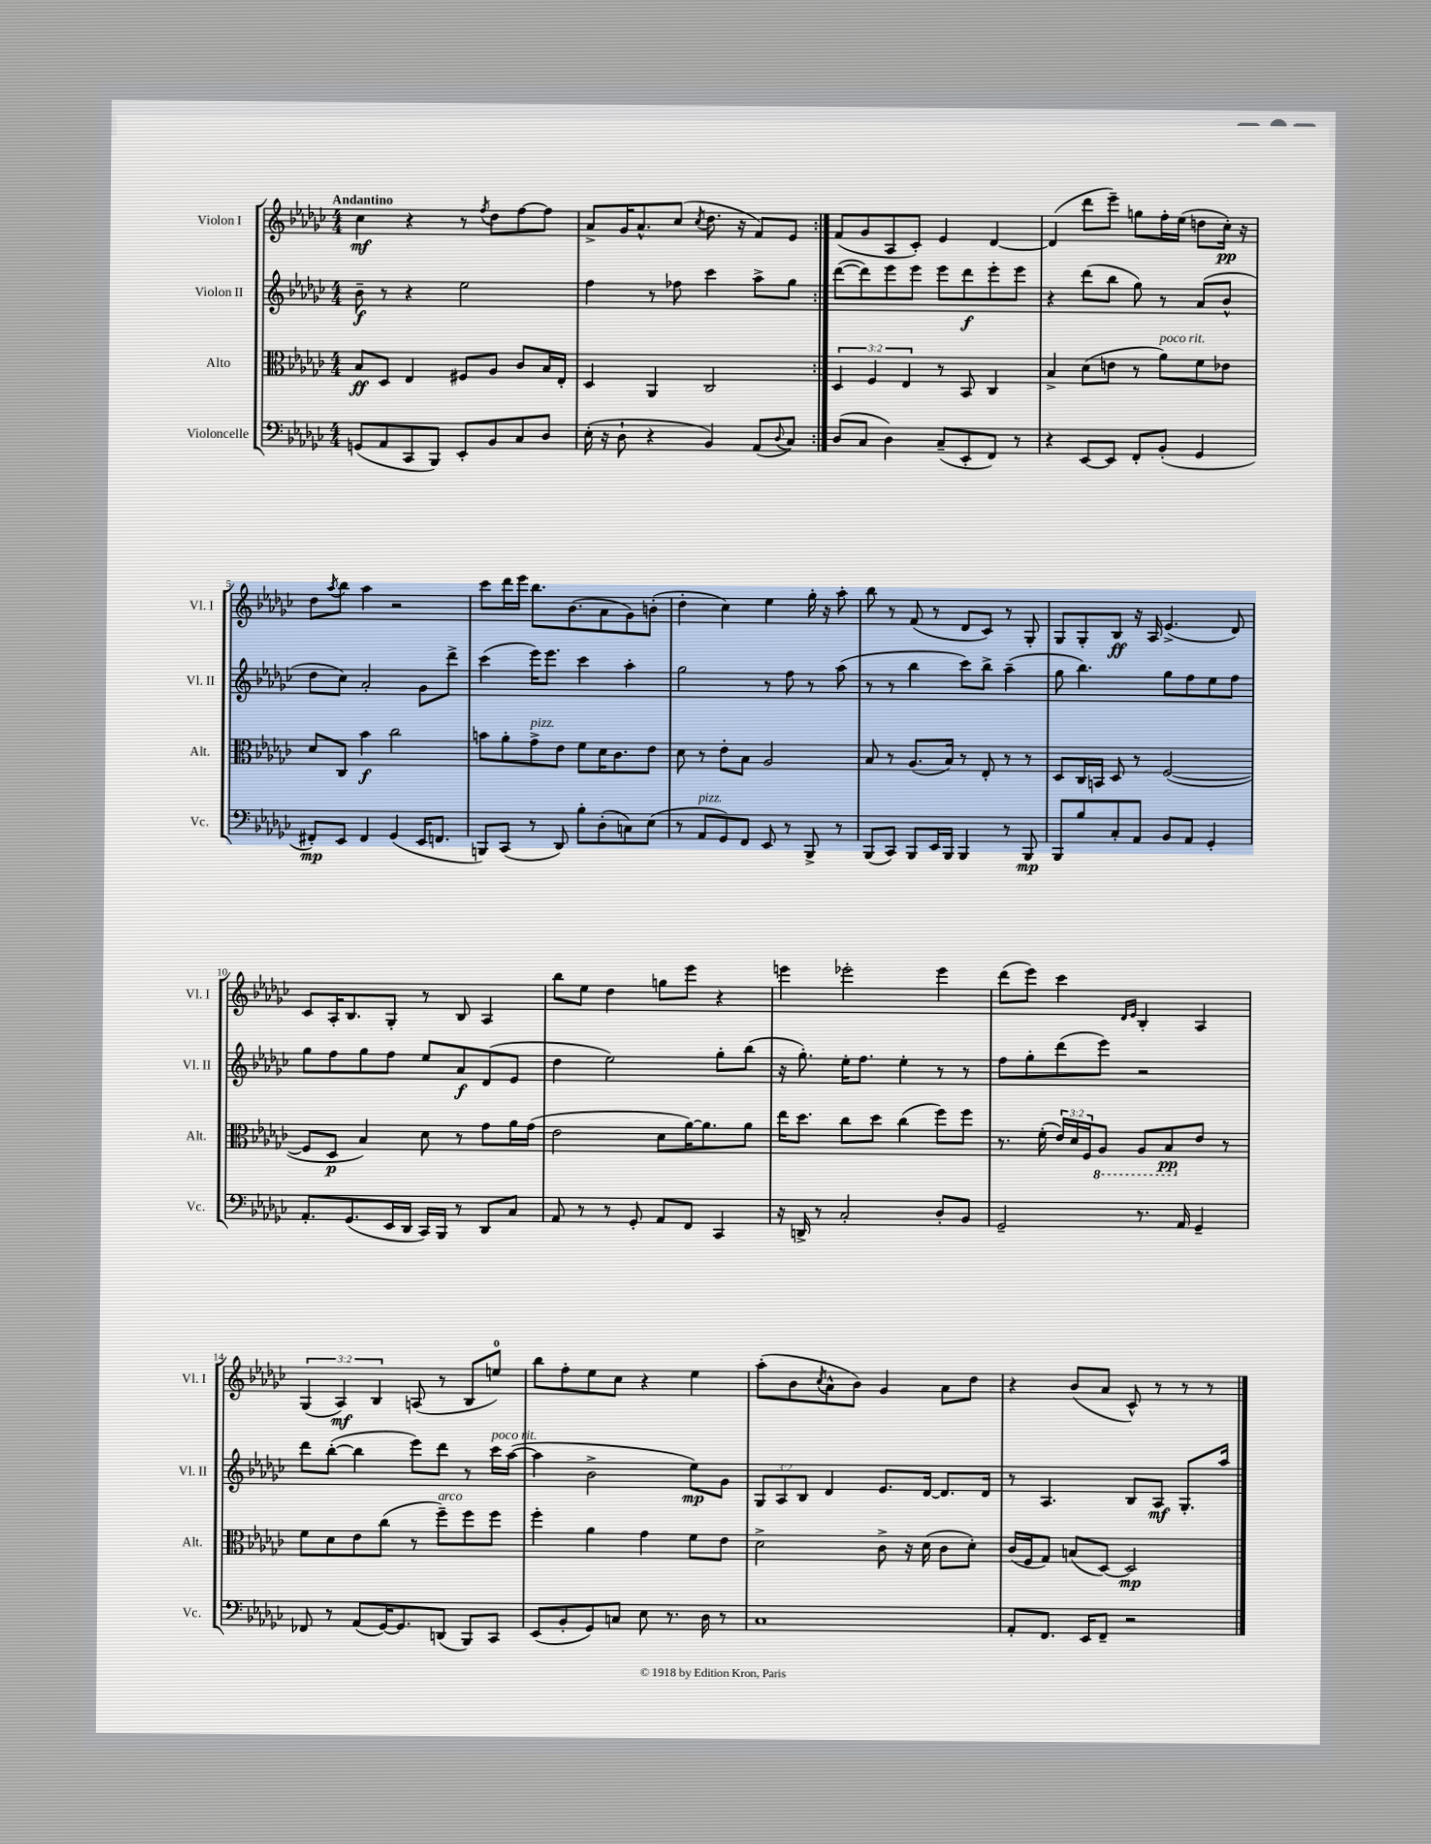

**kern	**dynam	**kern	**dynam	**kern	**dynam	**kern	**dynam
*part4	*part4	*part3	*part3	*part2	*part2	*part1	*part1
*staff4	*staff4	*staff3	*staff3	*staff2	*staff2	*staff1	*staff1
*I"Violoncelle	*	*I"Alto	*	*I"Violon II	*	*I"Violon I	*
*I'Vc.	*	*I'Alt.	*	*I'Vl. II	*	*I'Vl. I	*
*clefF4	*	*clefC3	*	*clefG2	*	*clefG2	*
*k[b-e-a-d-g-c-]	*	*k[b-e-a-d-g-c-]	*	*k[b-e-a-d-g-c-]	*	*k[b-e-a-d-g-c-]	*
*M4/4	*	*M4/4	*	*M4/4	*	*M4/4	*
=1	=1	=1	=1	=1	=1	=1	=1
!	!	!	!	!	!	!LO:TX:a:B:t=Andantino	!
(8GGn/L	.	8B-/L	ff	8b-~\	f	4cc-\	mf
8AA-/	.	8D-/J	.	8r	.	.	.
8CC-/	.	4E-/	.	4r	.	4r	.
8BBB-/J)	.	.	.	.	.	.	.
8EE-'/L	.	8F#X/L	.	2ee-\	.	8r	.
.	.	.	.	.	.	8qff/	.
8BB-/	.	8A-/J	.	.	.	8dd-\L	.
8C-/	.	8c-/L	.	.	.	[8ff\	.
8D-/J	.	16B-/L	.	.	.	8ff\J]	.
.	.	16E-'/JJ	.	.	.	.	.
=2	=2	=2	=2	=2	=2	=2	=2
(16E-'\	.	4D-/	.	4ff\	.	8a-^/L	.
16r	.	.	.	.	.	.	.
8D-`\	.	.	.	.	.	16g-/K	.
.	.	.	.	.	.	8.a-^^/	.
4r	.	4AA-/	.	8r	.	.	.
.	.	.	.	8ff-X\	.	(8cc-/J	.
.	.	.	.	.	.	8qcc-/	.
4BB-/)	.	2C-/	.	4ccc-\	.	8.dd-\	.
.	.	.	.	.	.	16r	.
(8AA-/L	.	.	.	8aa-^\L	.	8f/L)	.
8qqD-/	.	.	.	.	.	.	.
8C-/J)	.	.	.	8gg-\J	.	8e-/J	.
=3:|!	=3:|!	=3:|!	=3:|!	=3:|!	=3:|!	=3:|!	=3:|!
(8D-/L	.	6D-/	.	([8ddd-\L	.	(8f/L	.
8C-/J	.	.	.	8ddd-\])	.	8g-/	.
.	.	6F/	.	.	.	.	.
4D-\)	.	.	.	8eee-\	.	8A-/	.
.	.	6E-/	.	.	.	.	.
.	.	.	.	8eee-\J	.	8c-'/J)	.
(8C-~/L	.	8r	.	8eee-\L	.	4e-/	.
8EE-'/	.	8BB-/	.	8ddd-\	f	.	.
8FF/J)	.	4C-/	.	8eee-'\	.	[4d-/	.
8r	.	.	.	8eee-\J	.	.	.
=4	=4	=4	=4	=4	=4	=4	=4
4r	.	4B-^/	.	4r	.	(4d-/]	.
[8EE-/L	.	(8d-\L	.	(8ddd-\L	.	8ddd-\L	.
8EE-/J]	.	8en\J	.	8bb-\J	.	8eee-~\J)	.
8FF'/L	.	8r	.	8gg-\)	.	8ggn\L	.
!	!	!LO:TX:a:i:t=poco rit.	!	!	!	!	!
(8BB-'/J	.	8a-\L)	.	8r	.	16ff'\L	.
.	.	.	.	.	.	(16ee-\JJ	.
4GG-/	.	8f\	.	(8a-/L	.	8ddn\L	.
.	.	8e-X\J	.	8b-^^/J	.	16cc-'\Jk)	pp
.	.	.	.	.	.	16r	.
!!LO:LB:g=z
=5	=5	=5	=5	=5	=5	=5	=5
8FF#X'/L)	mp	8d-/L	.	8dd-\L	.	8dd-\L	.
.	.	.	.	.	.	8qaa-/	.
8EE-/J	.	8C-/J	.	8cc-\J)	.	8bb-\J	.
4FF#/	.	4b-\	f	2a-'/	.	4aa-\	.
(4GG-/	.	2cc-\	.	.	.	2r	.
16EE-/KL	.	.	.	8g-\L	.	.	.
8.FFn/J	.	.	.	.	.	.	.
.	.	.	.	8ddd-^\J	.	.	.
=6	=6	=6	=6	=6	=6	=6	=6
8BBBn/L)	.	8bn\L	.	(4ccc-\	.	8ccc-\L	.
(8CC-/J	.	8a-'\	.	.	.	16ddd-\L	.
.	.	.	.	.	.	16eee-\JJ	.
!	!	!LO:TX:a:i:t=pizz.	!	!	!	!	!
8r	.	8g-^\	.	16eee-\KL)	.	8.bb-\L	.
.	.	.	.	8.eee-\J	.	.	.
8DD-/)	.	8e-\J	.	.	.	.	.
.	.	.	.	.	.	(8.b-\	.
8B-'\L	.	8f\L	.	4ccc-\	.	.	.
(8D-'\	.	16d-\K	.	.	.	8a-\	.
.	.	8.c-\	.	.	.	.	.
8Cn\)	.	.	.	4aa-'\	.	8g-\)	.
(8E-\J	.	8e-\J	.	.	.	(8bn'\J	.
=7	=7	=7	=7	=7	=7	=7	=7
8r	.	8d-\	.	2gg-\	.	4dd-'\	.
!LO:TX:a:i:t=pizz.	!	!	!	!	!	!	!
8AA-/L	.	8r	.	.	.	.	.
8GG-/)	.	8e-'\L	.	.	.	4cc-\)	.
8FF/J	.	8B-\J	.	.	.	.	.
8EE-/	.	2A-/	.	8r	.	4ee-\	.
8r	.	.	.	8ff\	.	.	.
8BBB-^/	.	.	.	8r	.	16gg-'\	.
.	.	.	.	.	.	16r	.
8r	.	.	.	(8aa-\	.	8aa-'\	.
=8	=8	=8	=8	=8	=8	=8	=8
(8BBB-/L	.	8B-/	.	8r	.	8bb-\	.
8CC-/J)	.	8r	.	8r	.	8r	.
8BBB-/L	.	(8.A-/L	.	4bb-\	.	(8f/	.
16EE-/L	.	.	.	.	.	8r	.
16BBB-/JJ	.	16B-/Jk)	.	.	.	.	.
4BBB-/	.	8r	.	8ccc-\L)	.	8d-/L	.
.	.	8E-'/	.	8bb-^\J	.	8c-/J)	.
8r	.	8r	.	(4aa-~\	.	8r	.
8BBB-/	mp	8r	.	.	.	8G-'/	.
=9	=9	=9	=9	=9	=9	=9	=9
8BBB-/L	.	8D-/L	.	8gg-\	.	8G-/L	.
8B-/	.	16C-/L	.	4.bb-\)	.	8G-'/	.
.	.	16BBn/JJ	.	.	.	.	.
8C-'/	.	8D-/	.	.	.	8B-/J	ff
8AA-/J	.	8r	.	.	.	16r	.
.	.	.	.	.	.	16A-/	.
8BB-/L	.	([2F/	.	8gg-\L	.	(4.e-^/	.
8AA-/J	.	.	.	8ff\	.	.	.
4GG-'/	.	.	.	8ee-\	.	.	.
.	.	.	.	8ff\J	.	8d-/)	.
!!LO:LB:g=z
=10	=10	=10	=10	=10	=10	=10	=10
8.AA-'/L	.	8F/L]	.	8gg-\L	.	8c-/L	.
.	.	8D-/J	p	8ff\	.	16A-'/K	.
(8.GG-/	.	.	.	.	.	8.B-/	.
.	.	4B-/)	.	8gg-\	.	.	.
16EE-/L	.	.	.	8ff\J	.	8G-'/J	.
16DD-/JJ	.	.	.	.	.	.	.
16CC-/LL)	.	8d-\	.	8ee-/L	.	8r	.
16BBB-/JJ	.	.	.	.	.	.	.
8r	.	8r	.	8a-/	f	8B-/	.
8DD-/L	.	8g-\L	.	(8d-/	.	4A-/	.
8C-/J	.	16a-\L	.	8e-/J	.	.	.
.	.	(16g-\JJ	.	.	.	.	.
=11	=11	=11	=11	=11	=11	=11	=11
8AA-/	.	2e-\	.	4dd-\	.	8bb-\L	.
8r	.	.	.	.	.	8ee-\J	.
8r	.	.	.	2ee-\)	.	4dd-\	.
8GG-'/	.	.	.	.	.	.	.
8AA-/L	.	8d-\L	.	.	.	8ggn\L	.
8FF/J	.	[16a-\K)	.	.	.	8eee-\J	.
.	.	8.a-\]	.	.	.	.	.
4CC-/	.	.	.	8gg-'\L	.	4r	.
.	.	8a-\J	.	(8bb-\J	.	.	.
=12	=12	=12	=12	=12	=12	=12	=12
16r	.	16ee-\KL	.	16r	.	4eeen\	.
16DDn^/	.	8.dd-\J	.	8.gg-'\)	.	.	.
8r	.	.	.	.	.	.	.
2C-'/	.	8cc-\L	.	16ee-'\KL	.	2eee-X'\	.
.	.	.	.	8.ff\J	.	.	.
.	.	8dd-\J	.	.	.	.	.
.	.	(4cc-\	.	4ee-'\	.	.	.
8D-'/L	.	8ff\L)	.	8r	.	4eee-\	.
8BB-/J	.	8ff\J	.	8r	.	.	.
=13	=13	=13	=13	=13	=13	=13	=13
2GG-~/	.	8.r	.	8ff\L	.	(8ddd-\L	.
.	.	.	.	8gg-'\	.	8eee-\J)	.
.	.	(16f'\	.	.	.	.	.
.	.	24e-/LL)	.	(8ddd-\	.	4ccc-\	.
.	.	24d-/	.	.	.	.	.
.	.	24F/J	.	.	.	.	.
*	*	*8ba	*	*	*	*	*
.	.	8AA-/J	.	8eee-\J)	.	.	.
.	.	.	.	.	.	16qqd-/LL	.
.	.	.	.	.	.	16qqe-/JJ	.
8.r	.	8AA-/L	.	2r	.	4B-'/	.
.	.	8BB-/	pp	.	.	.	.
16AA-/	.	.	.	.	.	.	.
*	*	*X8ba	*	*	*	*	*
4GG-~/	.	8e-/J	.	.	.	4A-/	.
.	.	8r	.	.	.	.	.
!!LO:LB:g=z
=14	=14	=14	=14	=14	=14	=14	=14
8FF-X/	.	8f\L	.	8ddd-\L	.	(6G-/	.
8r	.	8d-\	.	([8bb-'\J	.	.	.
.	.	.	.	.	.	6A-/)	mf
(8AA-/L	.	8e-\	.	4bb-\]	.	.	.
.	.	.	.	.	.	6B-/	.
[16GG-/K)	.	(8cc-\J	.	.	.	.	.
8.GG-/]	.	.	.	.	.	.	.
.	.	8r	.	8eee-\L)	.	(8An/	.
!	!	!LO:TX:a:i:t=arco	!	!	!	!	!
(8DDn/J	.	8ff~\L)	.	8ddd-\J	.	8r	.
8BBB-/L)	.	8ff\	.	8r	.	8B-/L	.
!	!	!	!	!LO:TX:a:i:t=poco rit.	!	!	!
8CC-/J	.	8ff\J	.	16ccc-\LL	.	8een/J)	.
.	.	.	.	([16aa-\JJ	.	.	.
=15	=15	=15	=15	=15	=15	=15	=15
(8EE-/L	.	4ff'\	.	4aa-\]	.	8bb-\L	.
8BB-'/	.	.	.	.	.	8ff'\	.
8GG-/)	.	4a-\	.	2b-^\	.	8ee-\	.
8Cn/J	.	.	.	.	.	8cc-\J	.
8E-\	.	4g-\	.	.	.	4r	.
8.r	.	.	.	.	.	.	.
.	.	8f\L	.	8ee-\L)	mp	4ee-\	.
16D-\	.	.	.	.	.	.	.
8r	.	8e-\J	.	8g-\J	.	.	.
=16	=16	=16	=16	=16	=16	=16	=16
1C-	.	2d-^\	.	12G-/L	.	(8aa-'\L	.
.	.	.	.	12A-/	.	.	.
.	.	.	.	.	.	8b-\	.
.	.	.	.	12B-/J	.	.	.
.	.	.	.	.	.	8qcc-/	.
.	.	.	.	4d-/	.	8a-^^\	.
.	.	.	.	.	.	8b-\J)	.
.	.	8c-^\	.	8.e-/L	.	4g-/	.
.	.	16r	.	.	.	.	.
.	.	(16d-\	.	[16d-/Jk	.	.	.
.	.	8c-\L	.	8.d-/L]	.	8a-\L	.
.	.	8d-'\J)	.	.	.	8dd-\J	.
.	.	.	.	16d-/Jk	.	.	.
=17	=17	=17	=17	=17	=17	=17	=17
8AA-'/L	.	(16c-/LL	.	8r	.	4r	.
.	.	16F/J	.	.	.	.	.
8.FF/J	.	8G-/J)	.	4.A-/	.	.	.
.	.	(8Bn/L	.	.	.	(8b-/L	.
16EE-/KL	.	.	.	.	.	.	.
8FF~/J	.	[8D-/J)	.	.	.	8a-/J	.
2r	.	2D-/]	mp	8B-/L	.	8c-^^/)	.
.	.	.	.	8A-/J	mf	8r	.
.	.	.	.	8.G-'/L	.	8r	.
.	.	.	.	.	.	8r	.
.	.	.	.	16aa-/Jk	.	.	.
==	==	==	==	==	==	==	==
*-	*-	*-	*-	*-	*-	*-	*-
